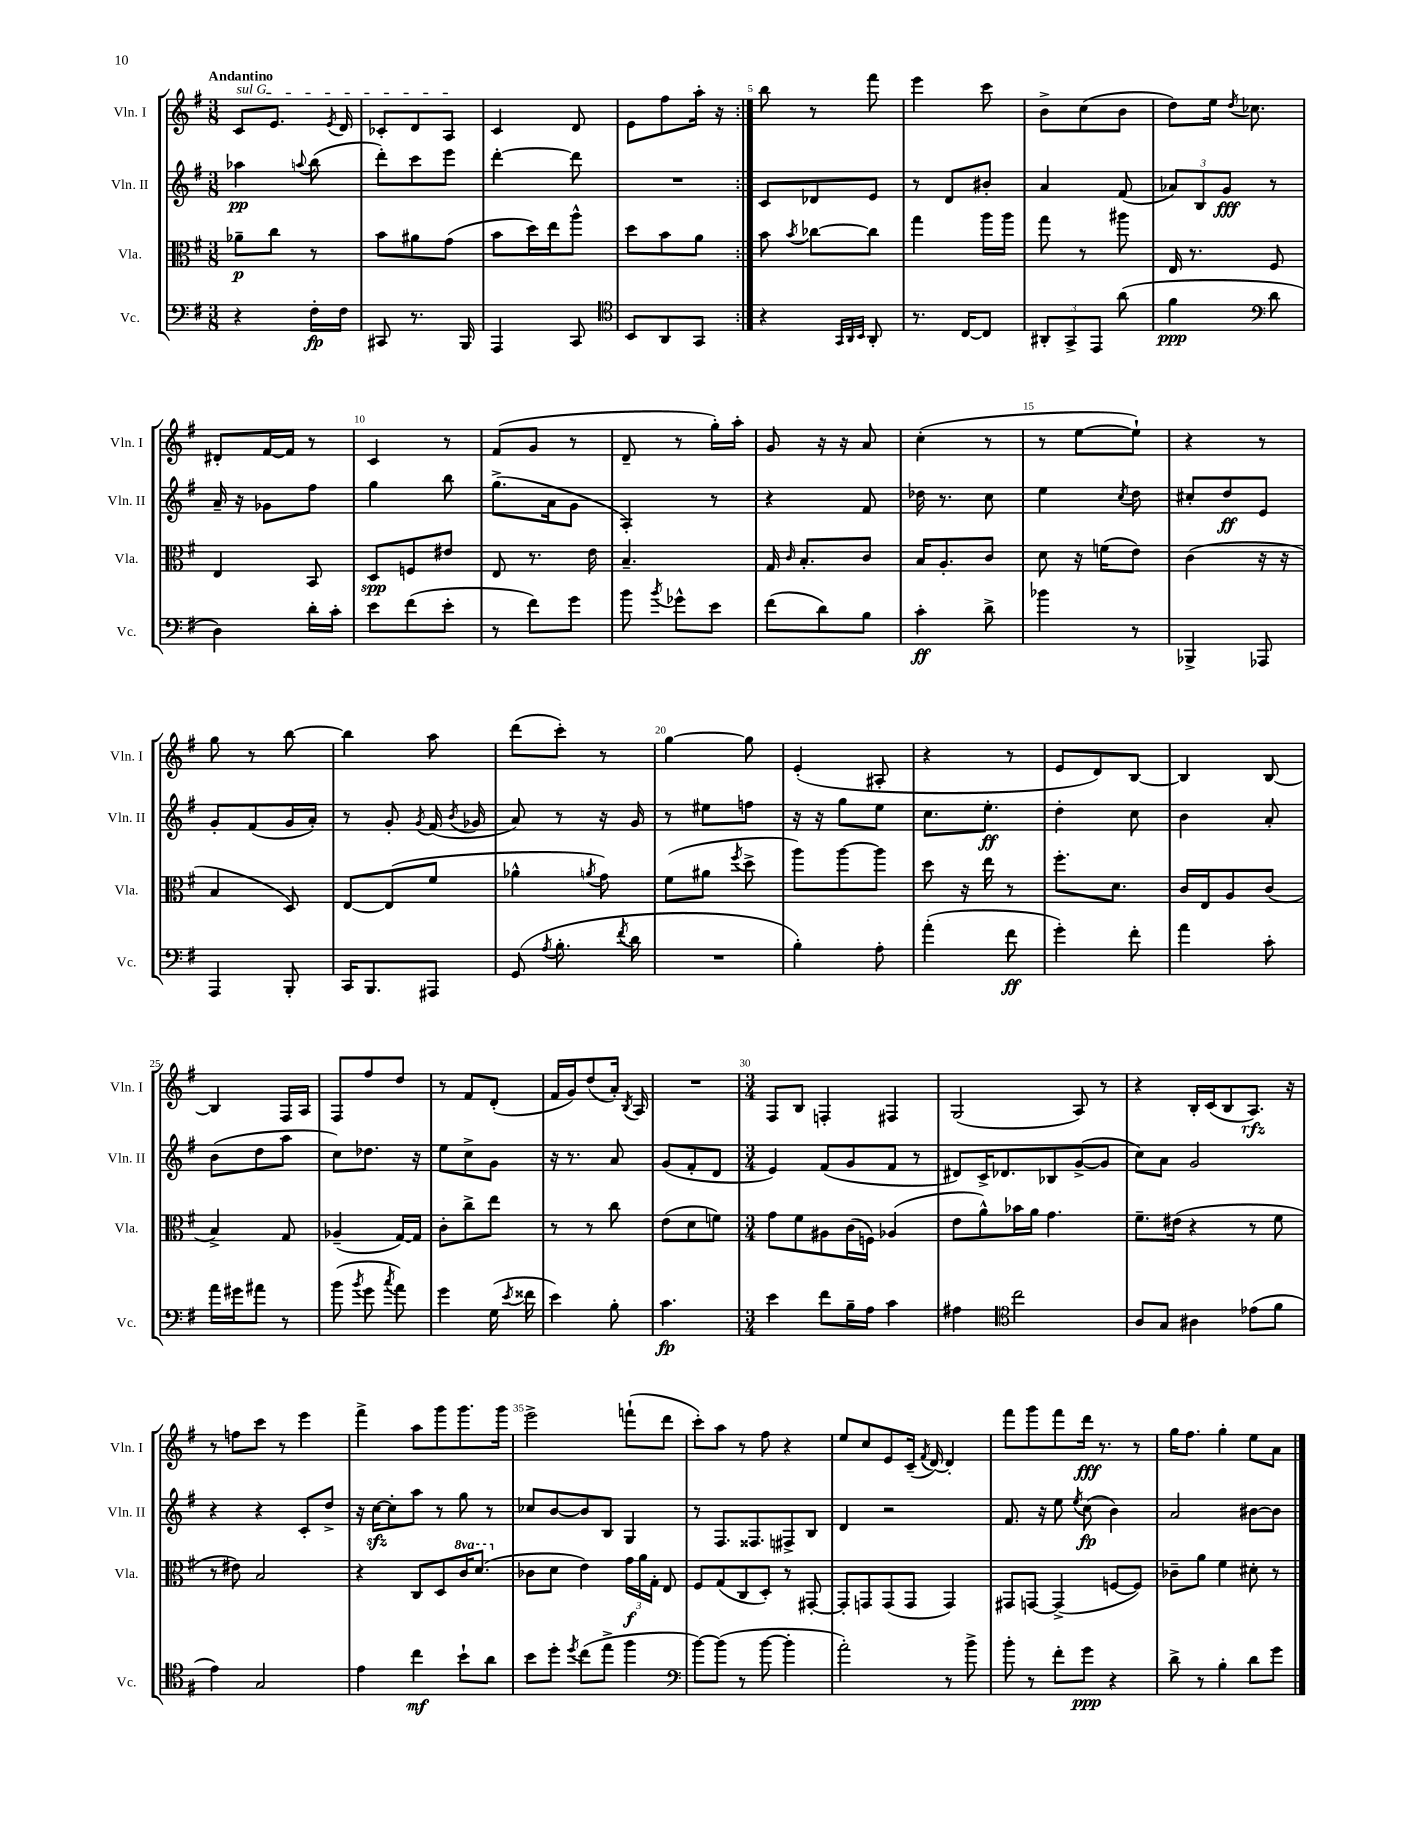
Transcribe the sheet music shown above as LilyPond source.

<<
\new StaffGroup <<
\new Staff = "s0" \with { instrumentName = "Vln. I" shortInstrumentName = "Vln. I" } {
    \clef treble \key g \major \numericTimeSignature \time 3/8 \tempo "Andantino"
    \autoBeamOff \repeat volta 2 { \once \override TextSpanner.bound-details.left.text = \markup { \italic "sul G" } c'8[\startTextSpan e'8.] \acciaccatura { e'8 } d'16 |
    ces'8[-. d'8 a8]\stopTextSpan |
    c'4 d'8 |
    e'8[ fis''8 a''16]-. r16 | }
    b''8 r8 fis'''8 |
    e'''4 c'''8 |
    b'8[-> c''8( b'8] |
    d''8[) e''16] \acciaccatura { d''8 } ces''8. |
    dis'8[-. fis'16~ fis'16] r8 |
    c'4 r8 |
    fis'8[( g'8] r8 |
    d'8-- r8 g''16[-.) a''16]-. |
    g'8 r16 r16 a'8 |
    c''4-.( r8 |
    r8 e''8[~ e''8]-!) |
    r4 r8 |
    g''8 r8 b''8~ |
    b''4 a''8 |
    d'''8[( c'''8]-.) r8 |
    g''4~ g''8 |
    e'4-.( ais8-. |
    r4 r8 |
    e'8[ d'8) b8]~ |
    b4 b8~ |
    b4 fis16[ a16] |
    fis8[ fis''8 d''8] |
    r8 fis'8[ d'8]-.( |
    fis'16[ g'16) d''8( a'16]-.) \acciaccatura { b8 } a16 |
    R4. |
    \numericTimeSignature \time 3/4 fis8[ b8] f4-. fis4 |
    g2( a8) r8 |
    r4 b16[-. c'16( b8 a8.]\rfz) r16 |
    r8 f''8[ c'''8] r8 e'''4 |
    fis'''4-> a''8[ g'''8 g'''8. g'''16] |
    e'''2-> f'''8[-!( d'''8] |
    c'''8[-.) a''8] r8 fis''8 r4 |
    e''8[ c''8 e'8 c'16]--( \acciaccatura { fis'8 } d'16~) d'4-. |
    fis'''8[ g'''8 fis'''8 d'''16]\fff r8. r8 |
    g''16[ fis''8.] g''4-. e''8[ a'8] \bar "|." |
}
\new Staff = "s1" \with { instrumentName = "Vln. II" shortInstrumentName = "Vln. II" } {
    \clef treble \key g \major \numericTimeSignature \time 3/8
    \autoBeamOff \repeat volta 2 { aes''4\pp \appoggiatura { a''8 } b''8( |
    d'''8[-.) c'''8 e'''8] |
    d'''4~-. d'''8 |
    R4. | }
    c'8[ des'8 e'8] |
    r8 d'8[ bis'8]-. |
    a'4 fis'8( |
    \tuplet 3/2 { aes'8[) b8 g'8]\fff } r8 |
    a'16-- r16 ges'8[ fis''8] |
    g''4 b''8 |
    g''8.[->( a'16 g'8] |
    a4-.) r8 |
    r4 fis'8 |
    des''16 r8. c''8 |
    e''4 \acciaccatura { c''8 } d''8 |
    cis''8[-. d''8\ff e'8] |
    g'8[-. fis'8( g'16 a'16]-.) |
    r8 g'8-. \acciaccatura { g'8 } fis'16( \acciaccatura { b'8 } ges'16 |
    a'8) r8 r16 g'16 |
    r8 eis''8[ f''8] |
    r16 r16 g''8[ e''8] |
    c''8.[ e''8.]-.\ff |
    d''4-. c''8 |
    b'4 a'8-. |
    b'8[( d''8 a''8] |
    c''8[) des''8.] r16 |
    e''8[ c''8-> g'8] |
    r16 r8. a'8 |
    g'8[( fis'8-. d'8] |
    \numericTimeSignature \time 3/4 e'4) fis'8[( g'8 fis'8] r8 |
    dis'8[) c'16-> des'8. bes8 g'8~->( g'8] |
    c''8[) a'8] g'2 |
    r4 r4 c'8[-. d''8]-> |
    r16 c''16[~\sfz c''8-. a''8] r8 g''8 r8 |
    ces''8[ b'8~ b'8 b8] g4 |
    r8 fis8.[ fisis8. fis8-> b8] |
    d'4 r2 |
    fis'8. r16 e''8 \acciaccatura { e''8 } c''8\fp( b'4) |
    a'2 bis'8[~ bis'8] \bar "|." |
}
\new Staff = "s2" \with { instrumentName = "Vla." shortInstrumentName = "Vla." } {
    \clef alto \key g \major \numericTimeSignature \time 3/8 \set Staff.ottavationMarkups = #ottavation-simple-ordinals
    \autoBeamOff \repeat volta 2 { aes'8[--\p c''8] r8 |
    b'8[ ais'8 g'8]( |
    b'8[ d''16) e''16 a''8]-^ |
    d''8[ b'8 a'8] | }
    b'8 \acciaccatura { b'8 } ces''8[~ ces''8] |
    g''4 a''16[ a''16] |
    g''8 r8 ais''8 |
    e16 r8. fis8 |
    e4 b,8 |
    d8[\spp f8 eis'8] |
    e8 r8. e'16 |
    b4.-- |
    g16 \grace { c'16 } b8.[-. c'8] |
    b16[ a8.-. c'8] |
    d'8 r16 f'16[( e'8]) |
    c'4( r16 r16 |
    b4 d8) |
    e8[~ e8( fis'8] |
    aes'4-^ \acciaccatura { a'8 } g'8) |
    fis'8[( ais'8] \acciaccatura { fis''8 } d''8-> |
    a''8[) a''8~ a''8] |
    d''8 r16 e''16 r8 |
    fis''8.[-. d'8.] |
    c'16[ e16 a8 c'8]( |
    b4->) g8 |
    aes4--( g16[~) g16] |
    c'8[-. c''8-> e''8] |
    r8 r8 c''8 |
    e'8[( d'8 f'8]) |
    \numericTimeSignature \time 3/4 g'8[ fis'8 ais8 c'16( f16]) aes4( |
    e'8[ a'8-^) bes'16 a'16] g'4. |
    fis'8.[-- eis'16]( r4 r8 fis'8 |
    r8 eis'8) b2 |
    r4 c8[ d8 \ottava #1 c''16 d''8.]( \ottava #0 |
    ces'8[ d'8] e'4) \tuplet 3/2 { g'16[\f a'16 g16]-. } e8 |
    fis8[ g8( c8 d8]-.) r8 gis,8~-. |
    gis,8[-. g,8 g,8( g,8] g,4) |
    gis,8[ g,8]~ g,4->( f8[~ f8]) |
    ces'8[-- a'8] fis'4 dis'8-. r8 \bar "|." |
}
\new Staff = "s3" \with { instrumentName = "Vc." shortInstrumentName = "Vc." } {
    \clef bass \key g \major \numericTimeSignature \time 3/8
    \autoBeamOff \repeat volta 2 { r4 fis16[-.\fp fis16] |
    cis,8 r8. b,,16 |
    a,,4 c,8 |
    \clef tenor b,8[ a,8 g,8] | }
    r4 \grace { g,32[ a,32 b,32] } a,8-. |
    r8. c16[~ c8] |
    \tuplet 3/2 { ais,8[-. g,8-> e,8] } a'8( |
    fis'4\ppp \clef bass d'8 |
    d4) d'16[-. c'16]-. |
    e'8[ fis'8( e'8]-. |
    r8 fis'8[) g'8] |
    b'8 \acciaccatura { b'8 } ges'8[-^ e'8] |
    fis'8[( d'8) b8] |
    c'4-.\ff d'8-> |
    bes'4 r8 |
    bes,,4-> aes,,8 |
    a,,4 b,,8-. |
    c,16[ b,,8. ais,,8] |
    g,8( \acciaccatura { a8 } b8.-. \acciaccatura { fis'8 } d'16 |
    R4. |
    b4-.) a8-. |
    a'4-.( fis'8\ff |
    g'4-.) fis'8-. |
    a'4 c'8-. |
    a'16[ gis'16 ais'8] r8 |
    b'8( \acciaccatura { b'8 } g'8 \acciaccatura { c''8 } a'8) |
    g'4 g16( \acciaccatura { e'8 } fisis'16 |
    e'4) b8-. |
    c'4.\fp |
    \numericTimeSignature \time 3/4 e'4 fis'8[ b16-- a16] c'4 |
    ais4 \clef tenor c''2 |
    a8[ g8] ais4 ees'8[( fis'8] |
    e'4) g2 |
    e'4 c''4\mf b'8[-! a'8] |
    b'8[ d''8]-. \acciaccatura { d''8 } c''8[( e''8]-> fis''4 |
    \clef bass b'8[~) b'8]( r8 b'8~ b'4-. |
    a'2-.) r8 b'8-> |
    b'8-. r8 fis'8[-. g'8]\ppp r4 |
    d'8-> r8 b4-. d'8[ g'8] \bar "|." |
}
>>
>>
\layout { \context { \Score \override BarNumber.break-visibility = ##(#f #t #t) barNumberVisibility = #(every-nth-bar-number-visible 5) } }
